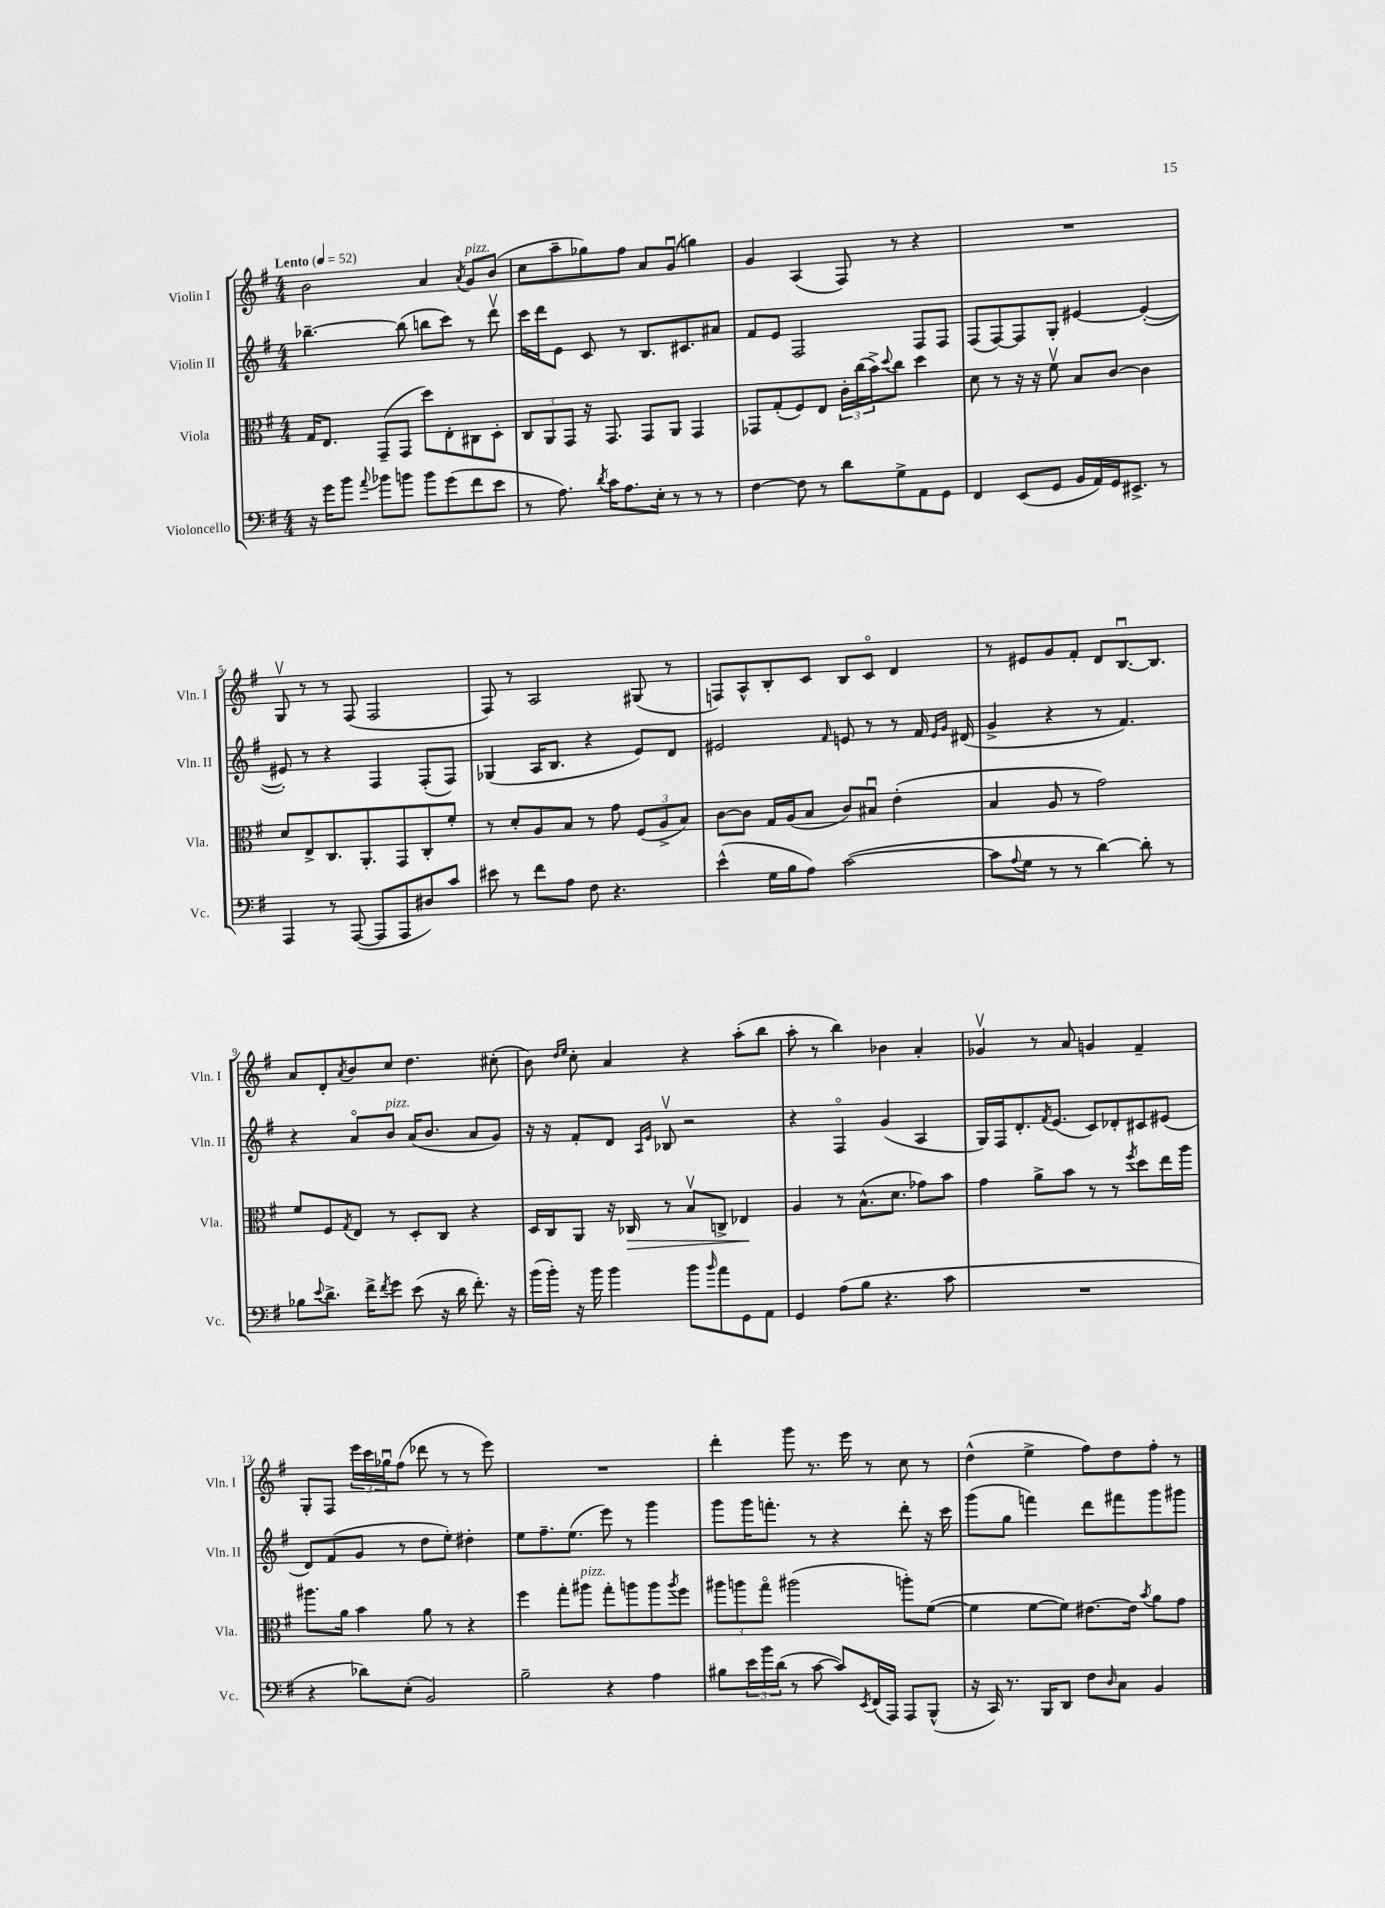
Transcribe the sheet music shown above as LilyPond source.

<<
\new StaffGroup <<
\new Staff = "s0" \with { instrumentName = "Violin I" shortInstrumentName = "Vln. I" } {
    \clef treble \key g \major \numericTimeSignature \time 4/4 \tempo "Lento" 4 = 52
    b'2 a'4 \acciaccatura { a'8 } g'8^\markup { \italic "pizz." } b'8( |
    c''8 a''8-- ges''8) fis''8 a'8 g'8\downbow( g''4) |
    g'4 a4( fis8) r8 r4 |
    R1 |
    g8\upbow r8 r8 fis8( fis2 |
    fis8) r8 a2 gis8( r8 |
    f8) a8-^ b8-. c'8 b8 c'8\flageolet d'4 |
    r8 eis'8 g'8 fis'8-. d'8 b8.~\downbow b8. |
    a'8 d'8-. \acciaccatura { a'8 } b'8 c''8 d''4. cis''8-.( |
    b'8) \grace { d''16 e''16 } c''8-. a'4 r4 a''8-.( b''8 |
    a''8-. r8 b''4) bes'4 a'4-. |
    ges'4\upbow r8 a'8 g'4 fis'4-- |
    g8-. fis8 \tuplet 3/2 { e'''16 c'''16 ges''16\downbow } fis''8( des'''8 r8 r8 e'''8) |
    R1 |
    d'''4-. g'''8 r8. e'''16 r8 c''8 r8 |
    d''4-^( e''4-> fis''8) d''8 fis''8-. r8 \bar "|." |
}
\new Staff = "s1" \with { instrumentName = "Violin II" shortInstrumentName = "Vln. II" } {
    \clef treble \key g \major \numericTimeSignature \time 4/4
    bes''4.~-- bes''8( b''8 c'''8) r8 d'''8\upbow |
    c'''16 d'''16 e'8 c'8 r8 b8. cis'8. ais'8 |
    fis'8 e'8 fis2 fis8 fis8 |
    fis8( fis8~) fis8 g8-. eis'4~ eis'4~-.( |
    eis'8-.) r8 r4 fis4 fis8-.( fis8) |
    ges4( a16 b8. r4 e'8) d'8 |
    eis'2 \grace { fis'16 } e'8 r8 r8 fis'16 \grace { e'16 g'16 } dis'16( |
    g'4-> r4 r8 fis'4.) |
    r4 a'8\flageolet b'8^\markup { \italic "pizz." } a'16( b'8. a'8 g'8) |
    r16 r16 fis'8-. d'8 \grace { a16 e'16 } bes8\upbow r2 |
    r4 fis4\flageolet g'4( a4 |
    g16) fis16 d'8.-. \acciaccatura { fis'8 } e'8.( c'8) des'8-. cis'8 eis'8( |
    d'8) fis'8( g'8 r8 d''8 e''8-.) dis''4-. |
    e''8 fis''8.-- e''8.( e'''8) r8 g'''4 |
    g'''8 g'''16 f'''8.-. r8 r4 d'''8-. r16 c'''16 |
    g'''8( g''8 f'''4) d'''8 fis'''8 g'''8 gis'''8 \bar "|." |
}
\new Staff = "s2" \with { instrumentName = "Viola" shortInstrumentName = "Vla." } {
    \clef alto \key g \major \numericTimeSignature \time 4/4
    g16 e8. g,8--( g,8 d''8) e8-. cis8 d8-. |
    \tuplet 3/2 { c8 a,8 g,8 } r16 g,8. g,8 a,8 g,4 |
    ges,8 g8-.( fis8) e8 \tuplet 3/2 { c'16-. c''16( b'16->) } \appoggiatura { d''8 } c''8 d''4 |
    d'8 r8 r16 r16 fis'8\upbow b8 c'8~ c'4 |
    d'8 e8-> c8. a,8.-. g,8 c8-. fis'8-. |
    r8 d'8-. a8 b8 r8 g'8 \tuplet 3/2 { fis8( a8-> b8) } |
    c'8~ c'8 g16 a16( b8 c'8) bis8\downbow e'4-.( |
    b4 a8 r8 g'2) |
    fis'8 fis8 \acciaccatura { g8 } e8 r8 d8-. c8 r4 |
    d16 c16 a,8 r16 ces16\> r8 b8\upbow c8-> ees4\! |
    a4 r8 b8.-^( d'8. ges'8) b'8 |
    g'4 a'8-> b'8 r8 r8 \acciaccatura { fis''8 } d''8 e''16 a''16 |
    ais''8. a'16 b'4 a'8 r8 r4 |
    fis''4 g''8-. ais''8^\markup { \italic "pizz." } g''8-. a''8 a''8 \acciaccatura { a''8 } fis''8 |
    \tuplet 3/2 { ais''8 a''8 g''8\flageolet } ais''2( a''8-.) fis'8~( |
    fis'4 fis'8~ fis'8) eis'8.~ eis'16 \acciaccatura { b'8 } a'8 g'8 \bar "|." |
}
\new Staff = "s3" \with { instrumentName = "Violoncello" shortInstrumentName = "Vc." } {
    \clef bass \key g \major \numericTimeSignature \time 4/4
    r16 g'16 b'8 \appoggiatura { a'8 } bes'8 b'8 b'8 g'8( fis'8 e'8 |
    r8 a8.) \acciaccatura { d'8 } c'16 a8. e16-. r8 r8 r8 |
    fis4~ fis8 r8 d'8 g8-> a,8 g,8 |
    fis,4 e,8( g,8 b,16 a,16) g,16 eis,8.-> r8 |
    a,,4 r8 a,,8~( a,,8 a,,8 dis8) c'8 |
    eis'8 r8 fis'8 a8 fis8 r4. |
    e'4-^( g16 b16 a8) c'2~( |
    c'8 \appoggiatura { a8 } g8 r8 r8 d'4~) d'8-. r8 |
    bes8 \appoggiatura { e'8 } d'8.-> fis'16-> \acciaccatura { fis'8 } g'8 e'8( r16 d'16 fis'8.-.) r16 |
    b'16( b'16-.) r16 b'16 b'4 b'8 \grace { b'16 } a'8 g,8 a,8 |
    g,4 a8( b8 r4. c'8 |
    R1 |
    r4 des'8) e8-.( b,2) |
    b2-- r4 a4 |
    bis8 \tuplet 3/2 { e'16 b'16 d'16( } r8 c'8~ c'8) \acciaccatura { e,8 } fis,16( a,,16) a,,8 b,,8-^( |
    r16 c,16) r8. b,,16 d,8 fis8 \grace { d16 } c8 b,4 \bar "|." |
}
>>
>>
